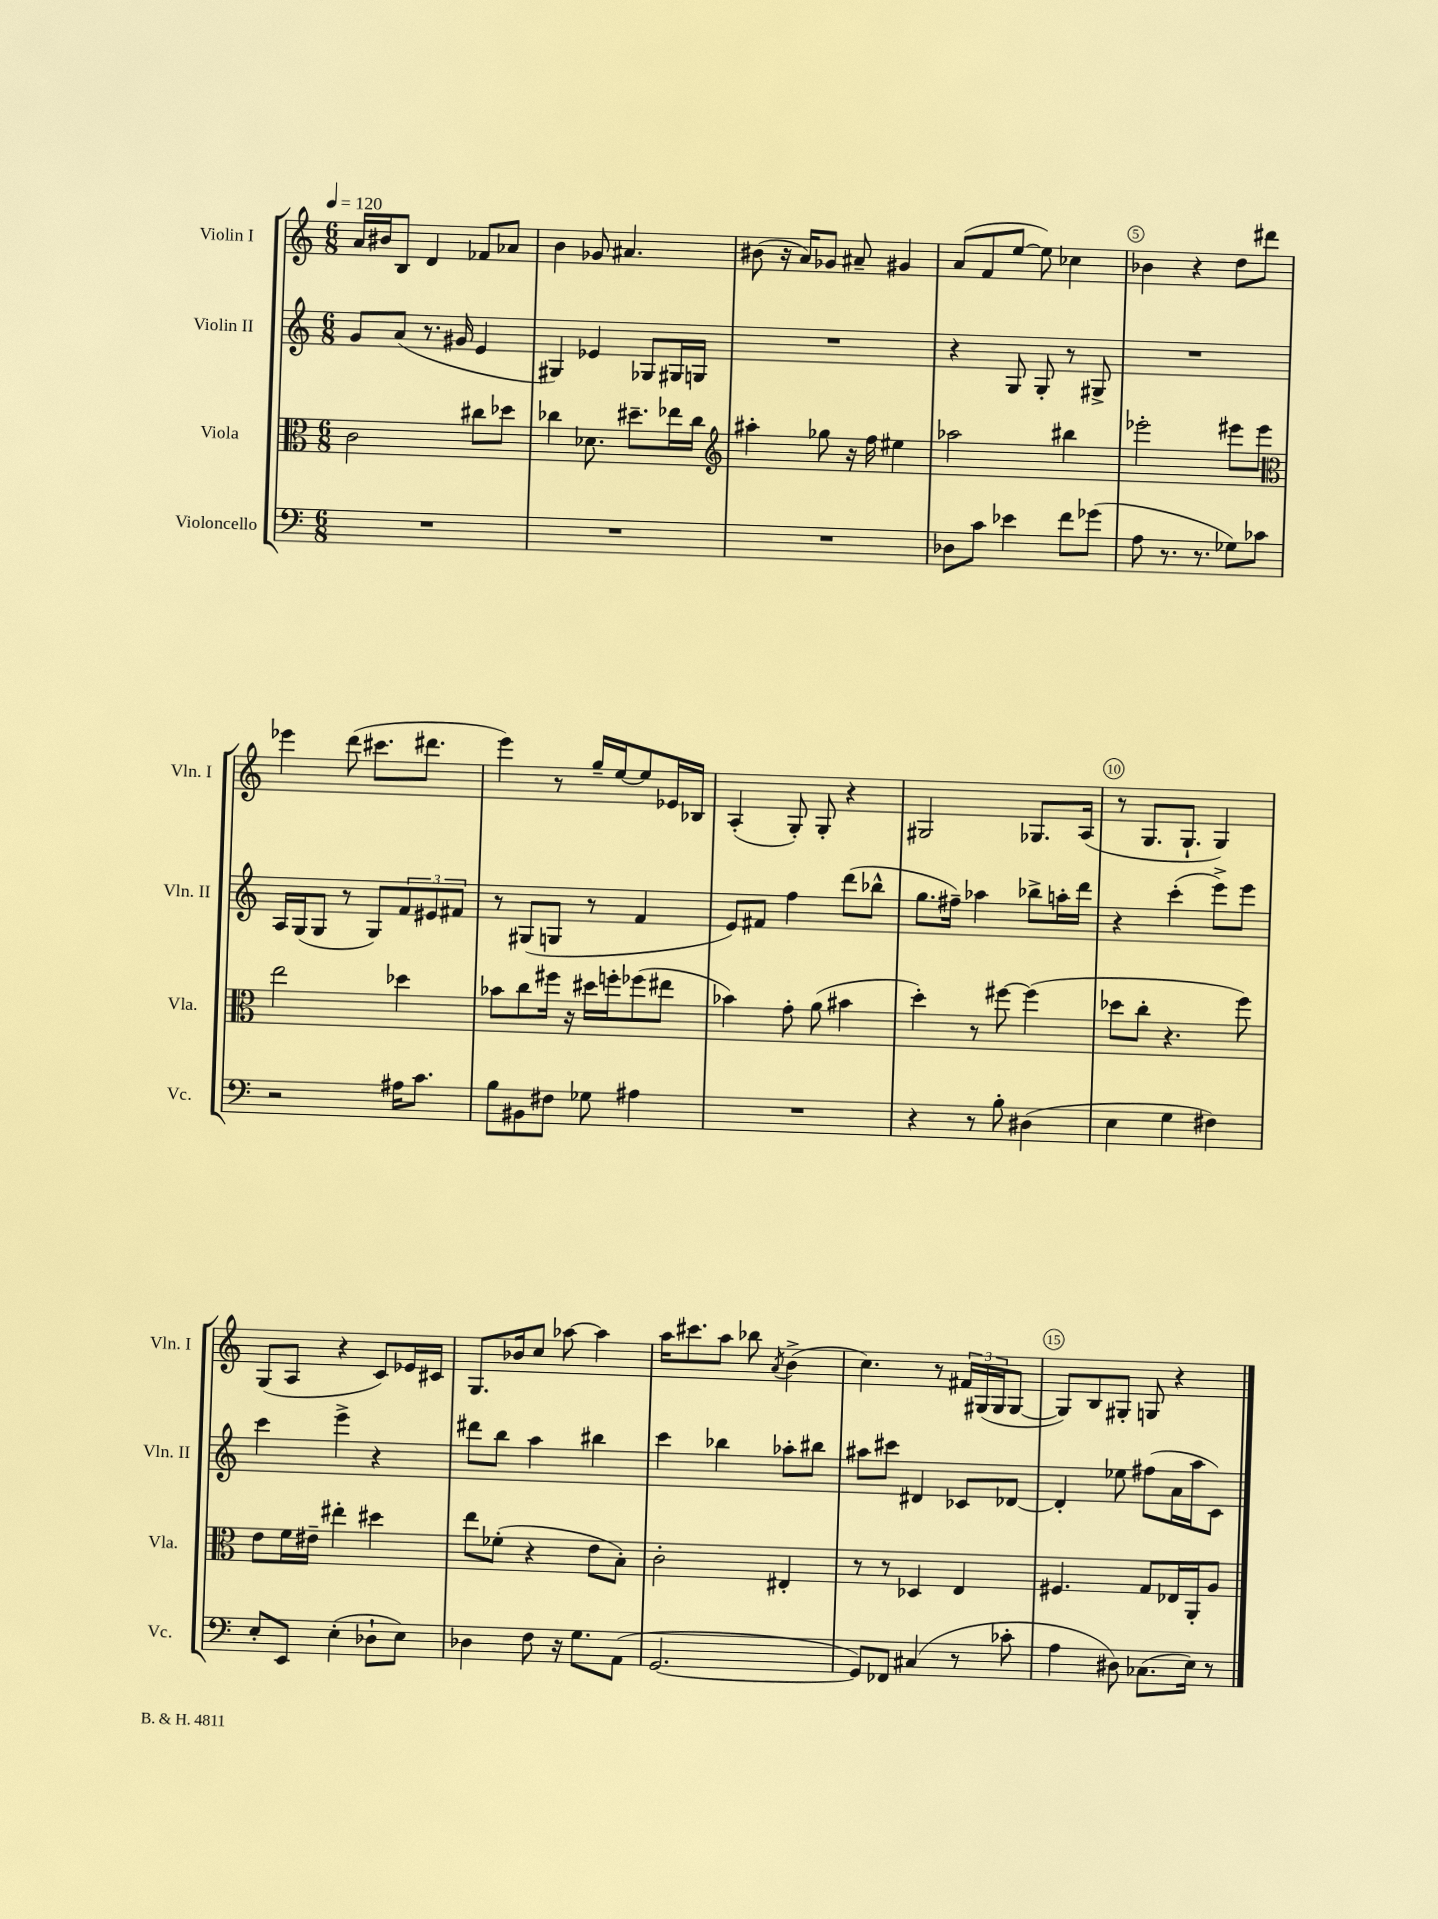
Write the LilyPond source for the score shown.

<<
\new StaffGroup <<
\new Staff = "s0" \with { instrumentName = "Violin I" shortInstrumentName = "Vln. I" } {
    \clef treble \key c \major \numericTimeSignature \time 6/8 \tempo 4 = 120
    a'16 bis'16 b8 d'4 fes'8 aes'8 |
    b'4 ges'8 ais'4. |
    bis'8( r16 a'16) ges'8 ais'8-- gis'4 |
    a'8( f'8 e''8~ e''8) ces''4 |
    bes'4 r4 d''8 dis'''8 |
    ees'''4 d'''8( cis'''8. dis'''8. |
    e'''4) r8 g''16-- e''16~ e''8 ees'16 bes16 |
    a4-.( g8-.) g8-. r4 |
    gis2 ges8. a16( |
    r8 g8. g8.-! g4) |
    g8( a8 r4 c'8) ees'16 cis'16 |
    g8. bes'16 c''8 aes''8~ aes''4 |
    a''16 cis'''8. a''8 bes''8 \acciaccatura { a'8 } b'4->( |
    c''4.) r8 \tuplet 3/2 { fis'16 gis16( gis16 } gis8~ |
    gis8) b8 gis8-. g8 r4 \bar "|." |
}
\new Staff = "s1" \with { instrumentName = "Violin II" shortInstrumentName = "Vln. II" } {
    \clef treble \key c \major \numericTimeSignature \time 6/8
    g'8 a'8( r8. gis'16 e'4 |
    gis4) ees'4 ges8 gis16 g16 |
    R2. |
    r4 g8 g8-. r8 gis8-> |
    R2. |
    a16 g16( g8 r8 g8) \tuplet 3/2 { f'8 eis'8 fis'8 } |
    r8 gis8( g8 r8 f'4 |
    e'8) fis'8 f''4 d'''8( bes''8-^ |
    g''8. fis''16--) aes''4 bes''8-> a''16-. d'''16 |
    r4 c'''4-.( e'''8->) e'''8 |
    c'''4 e'''4-> r4 |
    dis'''8 b''8 a''4 bis''4 |
    c'''4 bes''4 aes''8-. bis''8 |
    ais''8 cis'''8 dis'4 ces'8 des'8~ |
    des'4-. ees''8 fis''8( a'16 a''16 c'8) \bar "|." |
}
\new Staff = "s2" \with { instrumentName = "Viola" shortInstrumentName = "Vla." } {
    \clef alto \key c \major \numericTimeSignature \time 6/8
    c'2 cis''8 des''8 |
    ces''4 des'8. dis''8.-- ees''16 ces''16 |
    \clef treble ais''4-. ges''8 r16 f''16 eis''4 |
    aes''2 bis''4 |
    ees'''2-. eis'''8 eis'''8 |
    \clef alto e''2 des''4 |
    bes'8 c''8 fis''16 r16 dis''16 f''16-. fes''8( eis''8 |
    bes'4) g'8-. a'8( bis'4 |
    d''4-.) r8 fis''8~ fis''4( |
    des''8 c''8-. r4. f''8) |
    e'8 f'16 eis'16-- eis''4-. dis''4 |
    e''8 fes'8-.( r4 e'8 b8-.) |
    c'2-. eis4-. |
    r8 r8 des4 e4 |
    fis4. g8 ees16 a,16-. a8 \bar "|." |
}
\new Staff = "s3" \with { instrumentName = "Violoncello" shortInstrumentName = "Vc." } {
    \clef bass \key c \major \numericTimeSignature \time 6/8
    R2. |
    R2. |
    R2. |
    des8 c'8 ees'4 f'8 ges'8( |
    a8 r8. r8. ges8) ces'8 |
    r2 ais16 c'8. |
    b8 bis,8 fis8 ges8 ais4 |
    R2. |
    r4 r8 b8-. dis4( |
    e4 g4 fis4) |
    e8-. e,8 e4-.( des8-! e8) |
    des4 f8 r16 g8. a,8( |
    g,2.~ |
    g,8) fes,8 cis4( r8 ces'8-. |
    a4 dis8) ces8.( e16) r8 \bar "|." |
}
>>
>>
\layout { \context { \Score \override BarNumber.break-visibility = ##(#f #t #t) barNumberVisibility = #(every-nth-bar-number-visible 5) \override BarNumber.stencil = #(make-stencil-circler 0.1 0.3 ly:text-interface::print) } }
